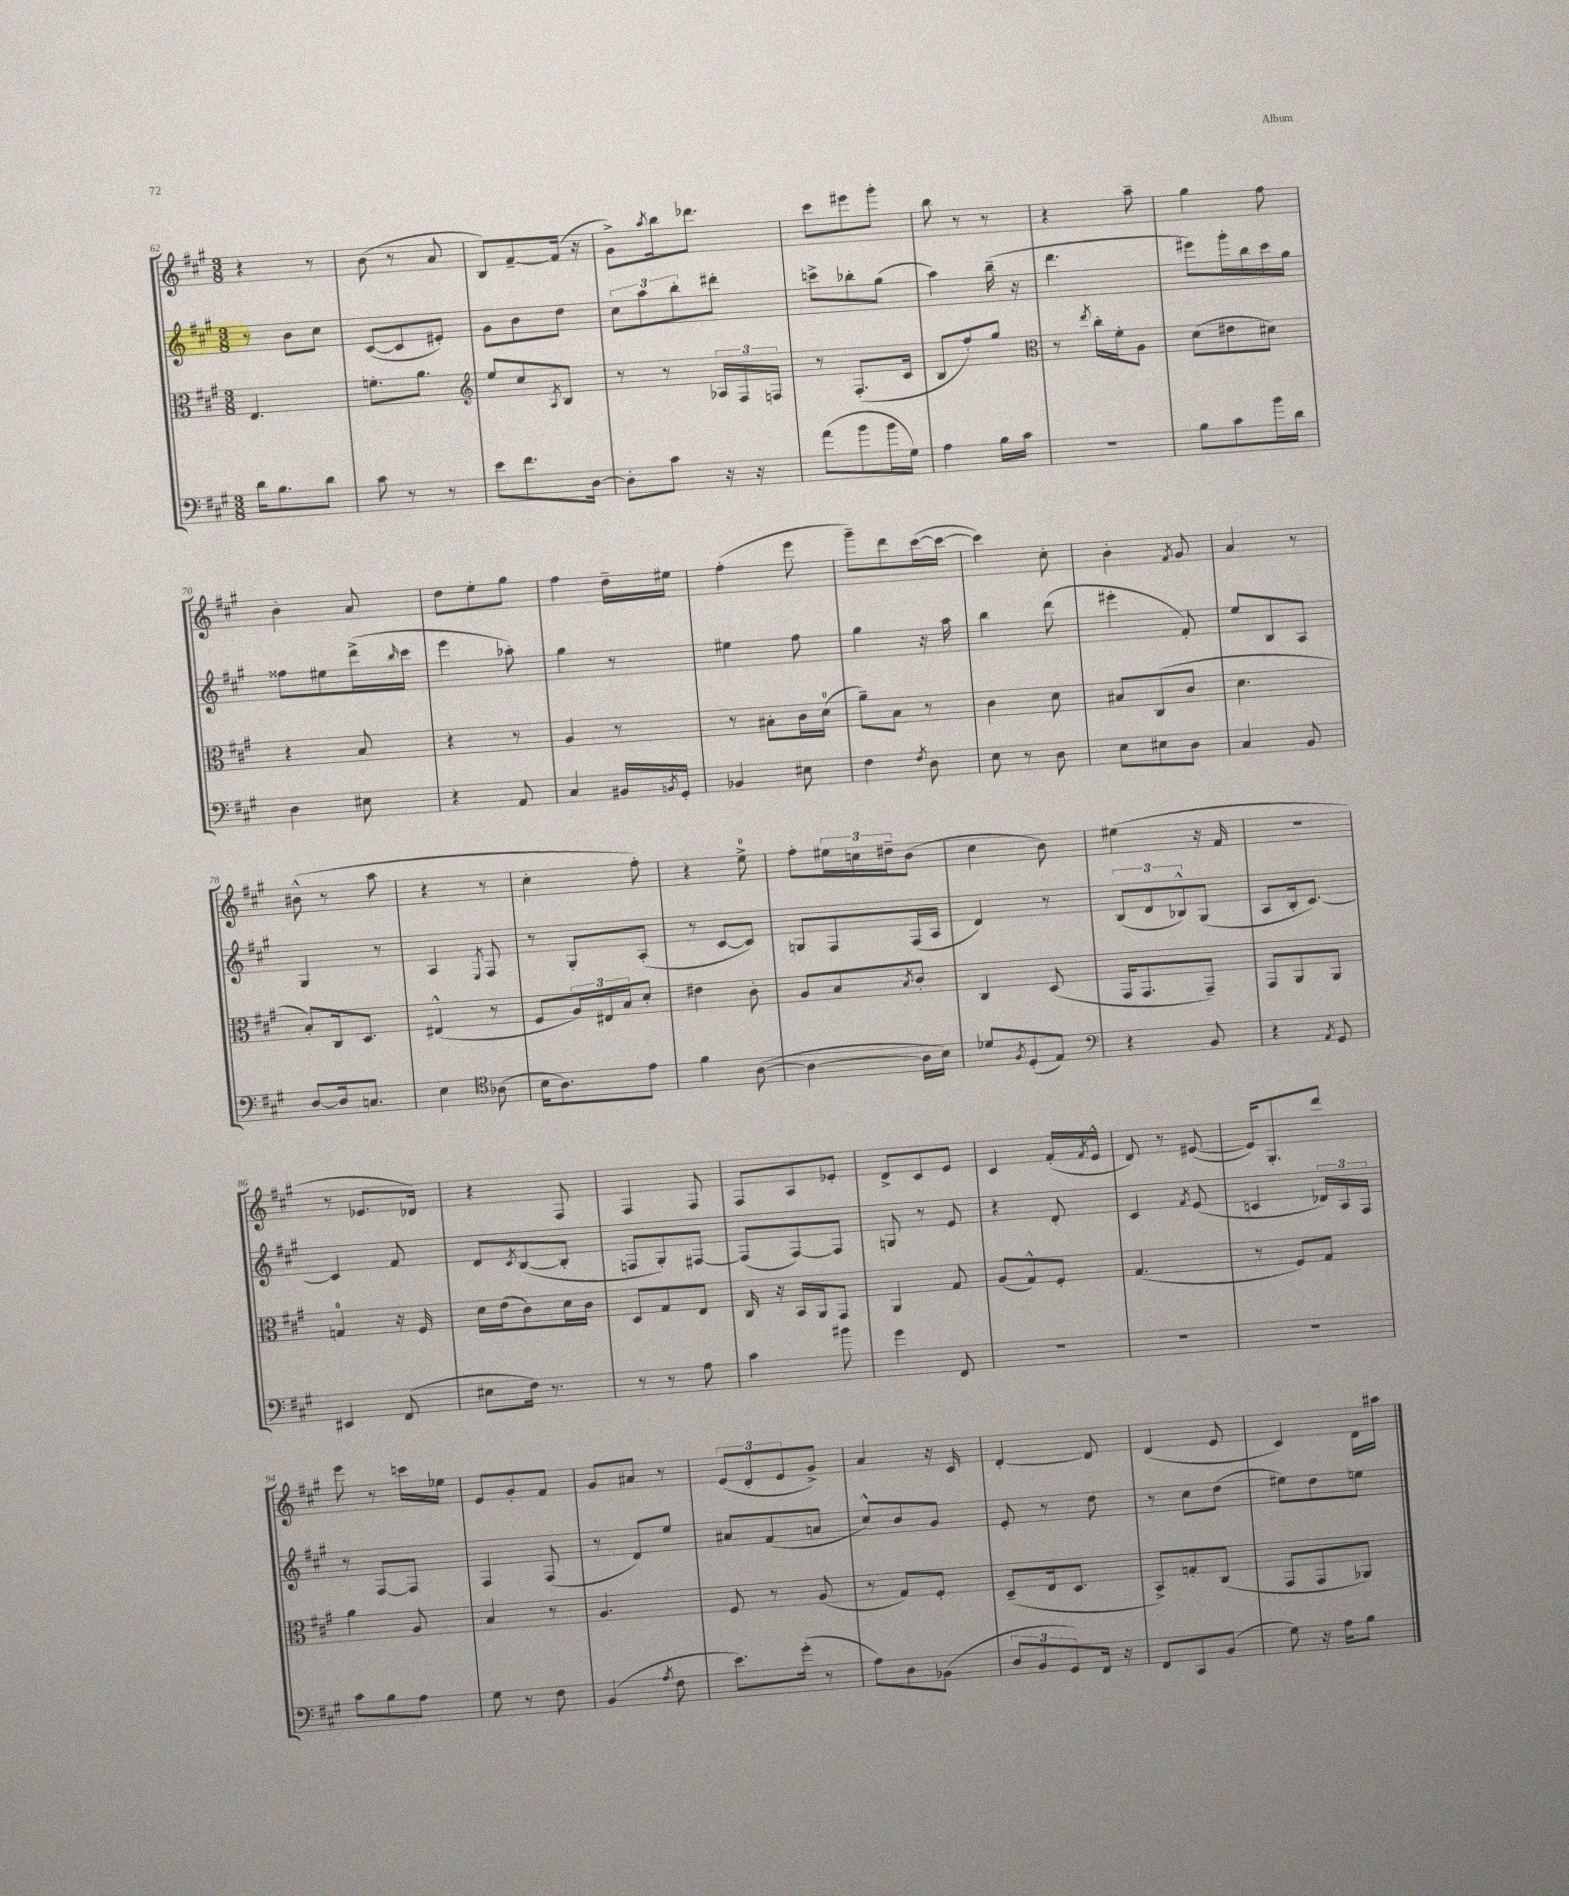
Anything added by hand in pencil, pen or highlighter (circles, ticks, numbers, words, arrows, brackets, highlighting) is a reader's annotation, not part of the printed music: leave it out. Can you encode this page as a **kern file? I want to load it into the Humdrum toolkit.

**kern	**kern	**kern	**kern
*staff4	*staff3	*staff2	*staff1
*clefF4	*clefC3	*clefG2	*clefG2
*k[f#c#g#]	*k[f#c#g#]	*k[f#c#g#]	*k[f#c#g#]
*M3/8	*M3/8	*M3/8	*M3/8
16d\LK	4.E/	8r	4r
8.B\	.	.	.
.	.	8b\L	.
8d\J	.	8cc#\J	8r
=	=	=	=
8c#\	8.f'\L	([8c#/L	(8b\
8r	.	8c#/]	8r
.	8.a\J	.	.
8r	.	8e#'/J)	8a/
=	=	=	=
*	*clefG2	*	*
8e\L	8ee/L	8g#\L	8B/L)
8.f#\	8cc#/	8b\	[8f#~/
.	8qA/	.	.
.	8B/J	8dd\J	(16f#/]Jk
[16D\Jk	.	.	16r
=	=	=	=
8D'\]L	8r	12cc#\L	8g#^\L)
.	.	12aa\	.
.	.	.	8qaa/
8c#\J	8r	.	16bb\k
.	.	12bb'\	.
.	.	.	8.ddd-\J
16r	24A-/LL	8ddd#'\J	.
.	24F#/	.	.
16r	.	.	.
.	24F/JJ	.	.
=	=	=	=
(8a\L	8r	8ccc^\L	8ccc#\L
8b\	(8.F#'/L	8bb-'\	8eee#\
16b\L	.	(8gg#\J	8ggg#'\J
16G#\JJ)	16c#/Jk	.	.
=	=	=	=
4A\	8B/L	4aa\)	8bb\
.	8ff#'/)	.	8r
16B\LL	8gg#/J	(16bb~\	8r
16c#\JJ	.	16r	.
=	=	=	=
*	*clefC3	*	*
4.r	8r	4.ddd\	4r
.	8qee/	.	.
.	16cc#'\LL	.	.
.	16f#'\J	.	.
.	8A\J	.	8aa~\
=	=	=	=
8B\L	(8d\L	8eee#\L)	4gg#\
8c#\	8e#\	16ggg#'\L	.
.	.	16bb\	.
16b\L	8d#\J)	16ccc#\	8ff#\
16d\JJ	.	16gg#\JJ	.
=	=	=	=
4D\	4r	8ff##\L	4b'\
.	.	8ee#\	.
8E#\	8B/	(16ddd^\L	8a/
.	.	16qqbb/	.
.	.	16ccc#\JJ	.
=	=	=	=
4r	4r	4eee\	8dd\L
.	.	.	8ee'\
8AA/	8r	8aa-'\)	8gg#\J
=	=	=	=
4C#/	4A/	4gg#\	4ff#\
16BB#/LL	8r	8r	16dd~\LL
8qBB/	.	.	.
16GG#'/JJ	.	.	16ee#\JJ
=	=	=	=
4BB-/	8r	4ee#\	(4ff#'\
.	8B#'\L	.	.
8E#\	16c#\L	8ff#\	8eee\
.	(16d\JJ	.	.
=	=	=	=
4F#\	8a~\L)	4gg#\	8ggg#~\L)
.	8B\J	.	8ddd\
8qF#/	.	.	.
8D\	8r	16r	([16ccc#\L
.	.	16aa\	16ccc#\_JJ
=	=	=	=
8E\	4c#\	4bb\	4ccc#\])
8r	.	.	.
8D\	8d\	(8ddd\	8cc#'\
=	=	=	=
8E\L	8B#/L	4eee#'\	4b'\
8E#\	(8C#/	.	.
.	.	.	8qf#/
8D\J	8c#/J	8f#'/)	8g#/
=	=	=	=
4C#/	4.d\	8ee/L	4a/
.	.	8B/	.
8BB/	.	8A/J	8r
=	=	=	=
[8D/L	8B'/L)	4G#/	(8b#^^\
16D/]k	16C#/k	.	8r
8.C/J	8.D/J	.	.
.	.	8r	8aa\
=	=	=	=
4E\	(4E#^^/	4A/	4r
*clefC4	*	*	*
.	.	8qE/	.
(8A-\	8r	8F#/	8r
=	=	=	=
16B\LK	8F#/L	8r	4cc#'\
8.A\)	.	.	.
.	24A/L)	8G#'/L	.
.	24E#/	.	.
.	24B/J	.	.
8e\J	8d'/J	(8A'/J	8ff#'\)
=	=	=	=
4f#\	4e#\	8r	4r
.	.	[8c#/L	.
([8A\	8c#'\	8c#/]J)	8ee^\
=	=	=	=
4A\_	8A/L	8G/L	8ff#'\L
.	8B/	8F#/	24ee#\L
.	.	.	24cc\
.	.	.	24dd#~\J
.	8qB/	.	.
16A\]LL	8c#'/J	(16F#/L	(8b\J
16B\JJ)	.	16A/JJ	.
=	=	=	=
8d-/L	4C#/	4d/)	4cc#\
8qF#/	.	.	.
(8D'/	.	.	.
8E/J)	(8D/	8r	8b\)
=	=	=	=
*clefF4	*	*	*
4r	16GG#/LK	(12B/L	(4ee#\
.	8.GG#/	.	.
.	.	12d/	.
.	.	12B-^^/)	.
8BB/	8GG#~/J)	(8G#/J	16r
.	.	.	16f#/
=	=	=	=
4r	8GG#/L	8A/L	4.r
.	8AA/	16B'/k	.
.	.	[8.c#/J)	.
8qAA/	.	.	.
8GG#/	8AA/J	.	.
=	=	=	=
4EE#/	4G/	4c#/]	8r
.	.	.	8.e-/L
(8FF#/	16r	8f#/	.
.	16F#/	.	16d-/Jk)
=	=	=	=
8E#\L	16d\LL	8d/L	4r
.	(16e\J	.	.
.	.	8qc#/	.
16F#\Jk)	8c#\)	([8B/	.
8.r	.	.	.
.	16d\L	8B'/]J	8F#/
.	16c#\JJ	.	.
=	=	=	=
8r	8D/L	8F/L	4F#/
8r	8G#/	8G#'/)	.
8A\	8E/J	[8F#/J	8F#/
=	=	=	=
4c#\	16C#/	(8F#/]L	8F#/L
.	16r	.	.
.	16BB/LL	[8F#/)	8A/
.	16AA/J	.	.
8b#\	8GG#/J	8F#/]J	8e-'/J
=	=	=	=
4g#\	4AA/	8G/	8d^/L
.	.	8r	8c#/
8FF#/	8G#/	8e/	8e/J
=	=	=	=
4.r	(8A/L	4r	4c#/
.	8G#^^/)	.	.
.	8F#'/J	8d'/	(16f#'/LL
.	.	.	8qf#/
.	.	.	16e^^/JJ
=	=	=	=
4.r	(4.G#/	4c#/	8d/)
.	.	.	8r
.	.	8qf#/	.
.	.	(8e/	([8e#/
=	=	=	=
4.r	8r	4c/	16e#/]LK)
.	.	.	8.G#'/
.	8F#/L)	.	.
.	8G#/J	24d-/LL)	8ddd/J
.	.	24A/	.
.	.	24F#/JJ	.
=	=	=	=
8c#\L	4a\	8r	8eee\
8B\	.	[8F#/L	8r
8A\J	8A/	8F#/]J	16ccc\LL
.	.	.	16ee-\JJ
=	=	=	=
8G#\	4B/	4F#/	8e/L
8r	.	.	8g#'/
8F#\	8r	(8F#/	8f#/J
=	=	=	=
(4BB/	4.A/	8r	8g#/L
.	.	8d/L)	8a#/J
8qA/	.	.	.
8F#\	.	8ee/J	8r
=	=	=	=
8.e\L)	8F#/	8a#/L	(12e/L
.	.	.	12d'/
.	8r	(8f#/	.
.	.	.	12e/
(16g#'\Jk	.	.	.
8r	(8A/	8a/J	8g#^/J)
=	=	=	=
8A\L)	8r	8cc#^^/L)	4a/
8D\	8G#/L)	8b/	.
(8BB-\J	8F#'/J	8g#/J	16r
.	.	.	16c#/
=	=	=	=
12D/L	(8D~/L	8e'/	[4d'/
12BB/	.	.	.
.	16E/k	8r	.
12GG#/)	.	.	.
.	8.D/J	.	.
16FF#/Jk	.	8dd\	8d/]
16r	.	.	.
=	=	=	=
8FF#/L	8BB^/L)	8r	(4d/
8CC#/	8G'/	8cc#\L	.
(8BB/J	(8C#/J	(8dd\J	8e/
=	=	=	=
8G#\)	8GG#/L	8ee#\L)	4c#/)
16r	8GG#/	8dd\	.
16A\LK	.	.	.
8B\J	8AA-/J)	8ee\J	16d\LL
.	.	.	16aa#\JJ
==	==	==	==
*-	*-	*-	*-
